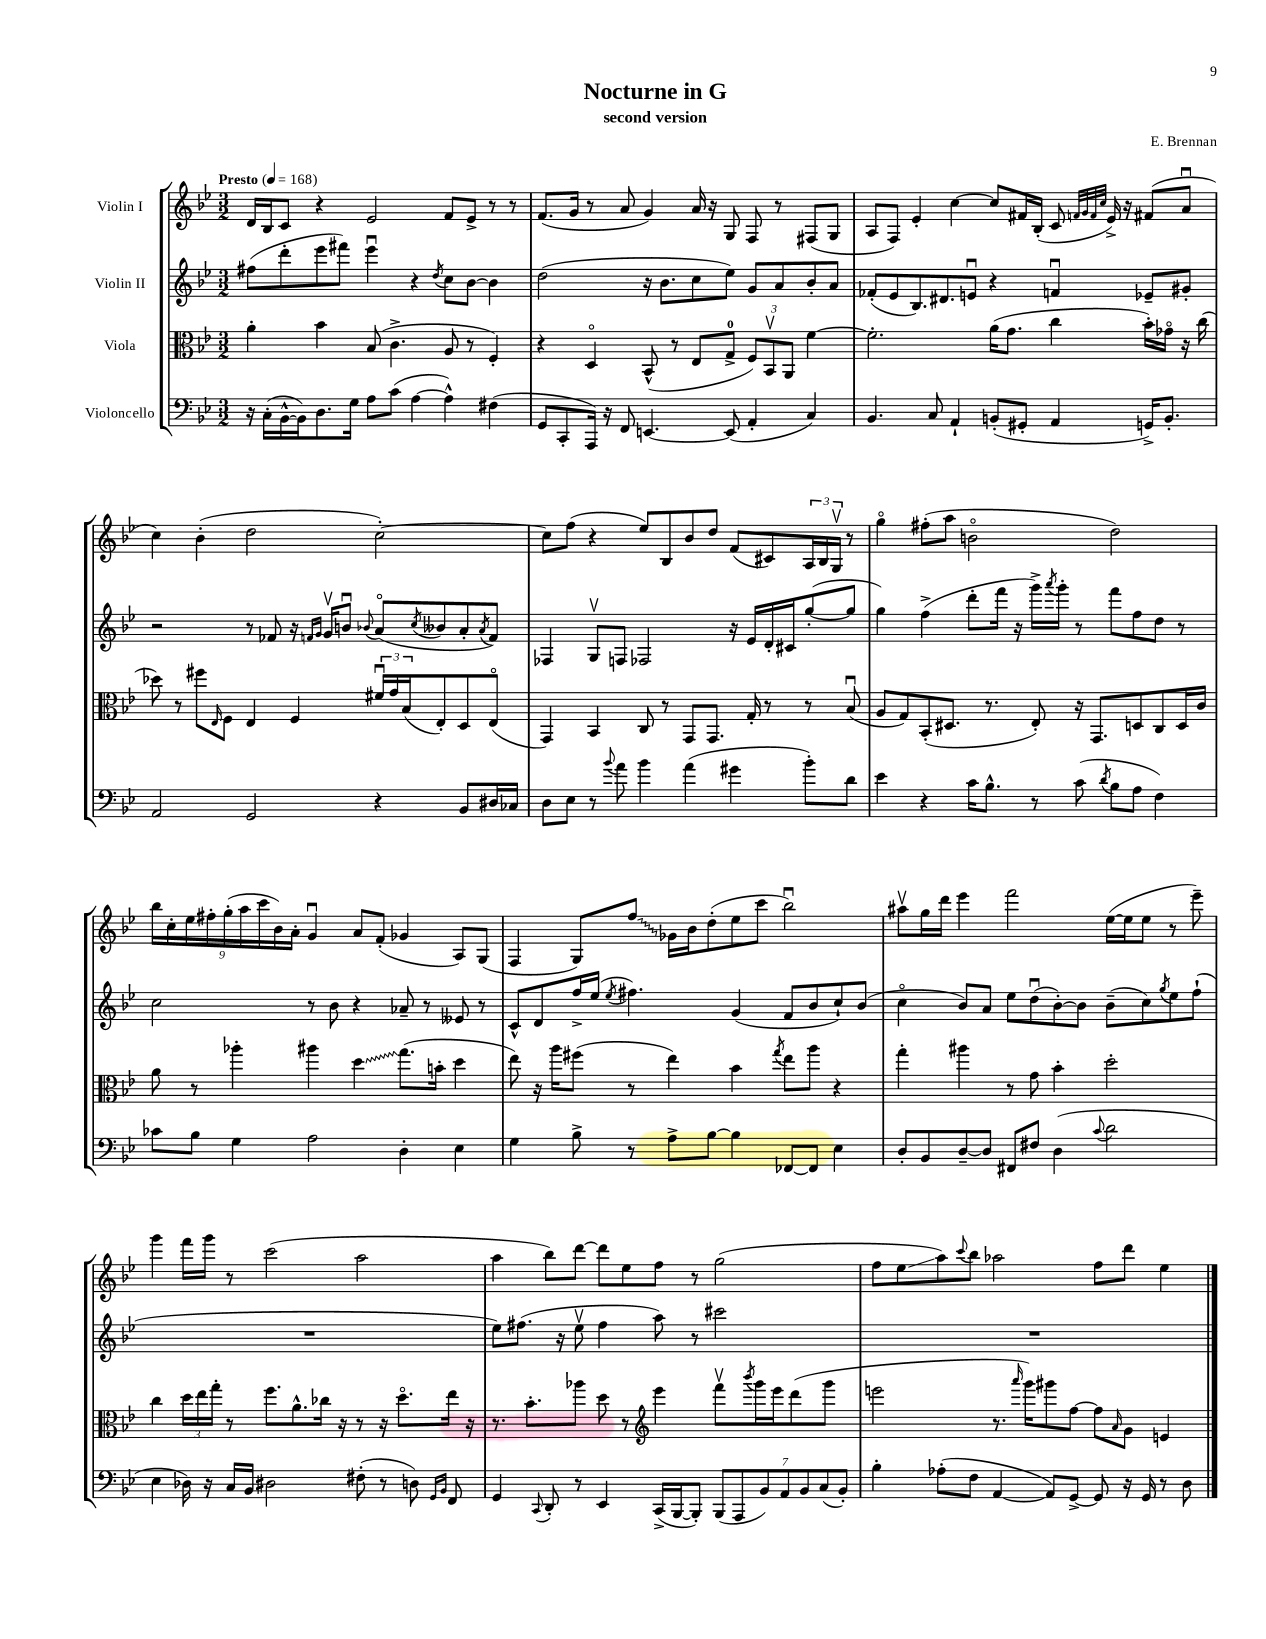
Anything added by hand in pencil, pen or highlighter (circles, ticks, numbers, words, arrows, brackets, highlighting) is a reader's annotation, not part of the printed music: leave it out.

**kern	**kern	**kern	**kern
*staff4	*staff3	*staff2	*staff1
*clefF4	*clefC3	*clefG2	*clefG2
*k[b-e-]	*k[b-e-]	*k[b-e-]	*k[b-e-]
*M3/2	*M3/2	*M3/2	*M3/2
*MM168	*MM168	*MM168	*MM168
16r	4a'\	(8ff#\L	16d/LL
(16C'\LL	.	.	16B-/J
[16BB-^^\	.	8ddd'\	8c/J
16BB-\]J)	.	.	.
8.D\	4b-\	8eee-\	4r
.	.	8fff#\J)	.
16G\Jk	.	.	.
8A\L	(8B-/	4eee-u\	2e-/
(8c\J	4.c^\	.	.
[4A\	.	4r	.
.	.	8qdd/	.
4A^^\])	8A/	8cc\L	8f/L
.	8r	[8b-\J	8e-^/J
(4F#\	4F'/)	4b-\]	8r
.	.	.	8r
=	=	=	=
8GG/L	4r	(2dd\	(8.f/L
8CC'/	.	.	.
.	.	.	16g/Jk
16AAA/Jk)	4Do/	.	8r
16r	.	.	.
8FF/	.	.	8a/
[4.EE/	(8BB-^^/	16r	4g/)
.	.	8.b-\L	.
.	8r	.	.
.	8E-/L	8cc\	16a/
.	.	.	16r
(8EE/]	8G^/J	8ee-\J)	8G/
4AA'/	12F/L)	8g/L	8F/
.	12BB-v/	.	.
.	.	8a/	8r
.	12AA/J	.	.
4C/)	[4f\	8b-'/	(8F#/L
.	.	8a/J	8G/J
=	=	=	=
4.BB-/	2.f'\]	(8f-'/L	8A/L
.	.	8e-/	8F/J)
.	.	8.B-/)	4e-'/
8C/	.	.	.
.	.	8.d#/	.
4AA`/	.	.	[4cc\
.	.	8eu/J	.
(8BB'/L	(16a\LK	4r	8cc/]L
.	8.g\J	.	.
8GG#'/J	.	.	16f#/L
.	.	.	(16B-'/JJ
4AA/	4cc\	4fu/	8c/
.	.	.	32qqf/LLL
.	.	.	32qqg/
.	.	.	32qqf/
.	.	.	32qqcc/JJJ
.	.	.	16e-^/)
.	.	.	16r
16GG^/LK)	16b-'\LL)	8e-~/L	(8f#/L
8.BB'/J	16g-o\JJ	.	.
.	16r	8g#'/J	8au/J
.	(16cc\	.	.
=	=	=	=
2AA/	8dd-\)	2r	4cc\)
.	8r	.	.
.	8ff#\L	.	(4b-'\
.	16qqE-/	.	.
.	8F\J	.	.
2GG/	4E-/	8r	2dd\
.	.	8f-/	.
.	4F/	16r	.
.	.	16qqf/LL	.
.	.	16qqg/JJ	.
.	.	16gv/LK	.
.	.	8bu/J	.
.	.	8qqb-/	.
4r	24f#u/LL	(8ao/L	[2cc'\)
.	24g/	.	.
.	(24B-/J	.	.
.	.	8qcc/	.
.	8E-'/)	8b--/	.
8BB-/L	8D/	8a'/	.
.	.	8qa/	.
16D#/L	(8E-o/J	8f/J)	.
16C-/JJ	.	.	.
=	=	=	=
8D\L	4GG/)	4F-/	8cc\]L
8E-\J	.	.	(8ff\J
8r	4BB-/	8Gv/L	4r
8qqb-/	.	.	.
8a\	.	8F/J	.
4b-\	8C/	2F-/	8ee-/L)
.	8r	.	8B-/
(4a\	8GG/L	.	8b-/
.	8.GG/J	.	8dd/J
4g#\	.	16r	(8f/L
.	16G'/	16e-/LL	.
.	8r	16d'/	8c#/)
.	.	16c#/J	.
8b-'\L)	8r	([8gg'/	24A/L
.	.	.	24B-/
.	.	.	24Gv/JJ
8d\J	(8B-u/	8gg/]J	8r
=	=	=	=
4e-\	8A/L	4gg\)	4ggo\
.	8G/)	.	.
4r	(8BB-'/	(4ff^\	(8ff#'\L
.	8.D#/J	.	8aa\J
16c\LK	.	8ddd'\L	2bo\
8.B-^^\J	8.r	.	.
.	.	16fff\Jk	.
.	.	16r	.
8r	8E-'/)	16ggg^\LL)	.
.	.	8qaaa/	.
.	.	16ggg'\JJ	.
(8c\	16r	8r	.
.	8.GG/L	.	.
8qd/	.	.	.
8B-\L	.	8fff\L	2dd\)
8A\J	8D/	8ff\	.
4F\)	8C/	8dd\J	.
.	16D/L	8r	.
.	16c/JJ	.	.
=	=	=	=
8c-\L	8a\	2cc\	18bb-\LL
.	.	.	18cc'\
.	.	.	18ee-\
8B-\J	8r	.	.
.	.	.	18ff#'\
.	.	.	(18gg'\
4G\	4aa-'\	.	.
.	.	.	18aa\
.	.	.	18ccc\
.	.	.	18b-\)
.	.	.	18a'\JJ
2A\	4aa#\	8r	4gu/
.	.	8b-\	.
.	4dd\	4r	8a/L
.	.	.	(8f'/J
4D'\	(8.gg\L	8a-~/	4g-/
.	.	8r	.
.	16b'\Jk	.	.
4E-\	4dd\	8e--/	8A/L)
.	.	8r	(8G/J
=	=	=	=
4G\	8ee-\)	8c^^/L	4F/
.	16r	8d/	.
.	16aa\LK	.	.
8B-^\	(8ff#\J	16ff^/L	8G/L)
.	.	(16ee-/JJ	.
.	.	8qee-/	.
8r	8r	4.ff#\)	8ff/J
8A^\L	4ee-\)	.	16g-\LL
.	.	.	16b-\J
[8B-\J	.	.	(8dd'\
4B-\]	4b-\	(4g/	8ee-\
.	.	.	8ccc\J
.	8qgg/	.	.
[8FF-/L	8ee-\L	8f/L	2bb-u\)
8FF-/]J	8aa\J	8b-/	.
4E-\	4r	8cc`/)	.
.	.	(8b-/J	.
=	=	=	=
8D'/L	4gg'\	4cco\	8aa#v\L
8BB-/	.	.	16gg\L
.	.	.	16ddd\JJ
[8D~/	4aa#\	8b-/L)	4eee-\
8D/]J	.	8a/J	.
8FF#/L	8r	8ee-\L	2fff\
8F#/J	8g\	(8ddu\	.
(4D\	4b-'\	[8b-'\)	.
.	.	8b-\]J	.
8qqc/	.	.	.
2d\	2dd'\	(8b-~\L	([16ee-\LL
.	.	.	16ee-\]J
.	.	8cc\)	8ee-\J
.	.	8qgg/	.
.	.	8ee-\	8r
.	.	(8ff`\J	8eee-~\)
=	=	=	=
4E-\	4cc\	1.r	4ggg\
16D-\)	24dd\LL	.	16fff\LL
.	24ee-\	.	.
16r	.	.	16ggg\JJ
.	24gg'\JJ	.	.
16C/LL	8r	.	8r
16BB-/JJ	.	.	.
2D#\	8.ff\L	.	(2ccc\
.	8.a^^\	.	.
.	16cc-\Jk	.	.
.	16r	.	.
(8F#'\	8r	.	2aa\
8r	16r	.	.
.	8.ddo\L	.	.
8D\)	.	.	.
16qqGG/LL	.	.	.
16qqBB-/JJ	.	.	.
8FF/	16ee-\Jk	.	.
.	16r	.	.
=	=	=	=
4GG/	8.r	8ee-\L)	4aa\
.	.	(8.ff#\J	.
.	8.b-'\L	.	.
8qqCC/	.	.	.
8DD'/	.	.	8bb-\L)
.	.	16r	.
8r	8aa-\J	8ee-v\	[8ddd\J
4EE-/	8dd\	4ff#\	8ddd\]L
.	8r	.	8ee-\
*	*clefG2	*	*
(16CC^/LL	4eee-\	8aa\)	8ff\J
[16BBB-/J	.	.	.
8BBB-'/]J)	.	8r	8r
(14BBB-/L	8fffv\L	2ccc#\	(2gg\
14AAA/	.	.	.
.	8qbbb-/	.	.
.	16ggg\L	.	.
14BB-/)	.	.	.
.	16eee-\J	.	.
14AA/	.	.	.
.	(8ddd\	.	.
14BB-/	.	.	.
(14C/	.	.	.
.	8ggg\J	.	.
14BB-'/J)	.	.	.
=	=	=	=
4B-'\	2eee\	1.r	8ff\L
.	.	.	8ee-\
(8A-'\L	.	.	8aa\)
.	.	.	8qqccc/
8F\J	.	.	8bb-\J
[4AA/	8.r	.	2aa-\
.	16qqaaa/	.	.
.	16ggg\LK)	.	.
8AA/]L)	8ggg#\	.	.
[8GG^/J	[8ff\J	.	.
8GG/]	8ff\]L	.	8ff\L
.	16qqa/	.	.
16r	8g\J	.	8ddd\J
16GG/	.	.	.
8r	4e/	.	4ee-\
8D\	.	.	.
==	==	==	==
*-	*-	*-	*-
